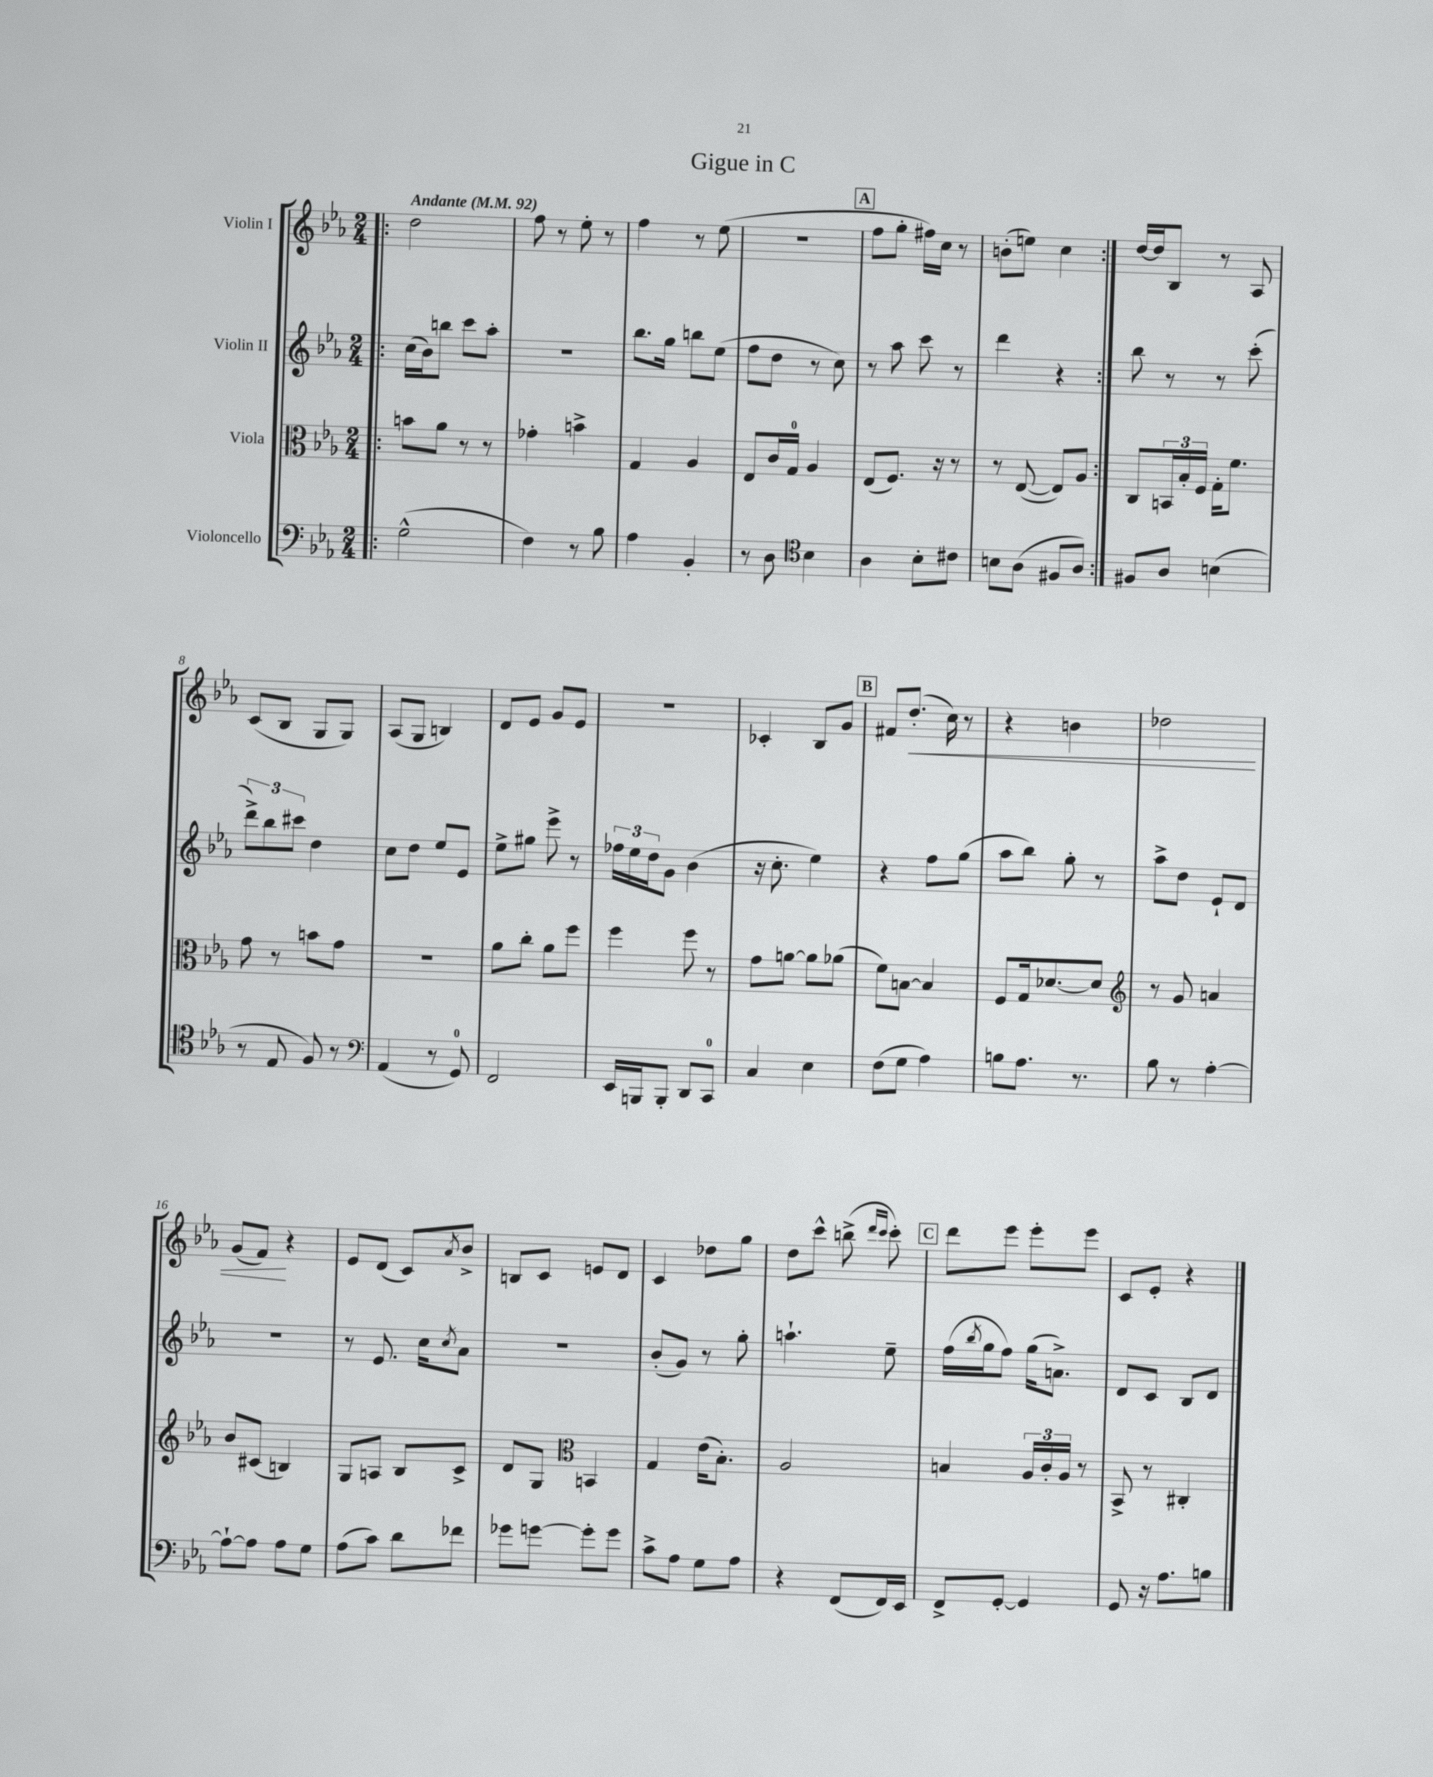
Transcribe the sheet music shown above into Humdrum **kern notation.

**kern	**kern	**kern	**kern
*staff4	*staff3	*staff2	*staff1
*clefF4	*clefC3	*clefG2	*clefG2
*k[b-e-a-]	*k[b-e-a-]	*k[b-e-a-]	*k[b-e-a-]
*M2/4	*M2/4	*M2/4	*M2/4
*MM92	*MM92	*MM92	*MM92
=!|:	=!|:	=!|:	=!|:
(2G^^	8b	(16cc	2dd
.	.	16b-)	.
.	8a-	8bb	.
.	8r	8ccc	.
.	8r	8aa-'	.
=	=	=	=
4F)	4g-'	2r	8ff
.	.	.	8r
8r	4b^	.	8ee-'
8B-	.	.	8r
=	=	=	=
4A-	4G	8.bb-	4ff
.	.	16gg	.
4BB-'	4A-	8bb	8r
.	.	(8ee-	(8ee-
=	=	=	=
8r	8E-	8ff	2r
8D	16c	8dd	.
.	16G	.	.
*clefC4	*	*	*
4B-	4A-	8r	.
.	.	8cc)	.
=	=	=	=
4A-	(8E-	8r	8ff
.	8.F)	8aa-	8gg'
8B-'	.	8ccc	16ff#)
.	16r	.	16cc
8c#	8r	8r	8r
=	=	=	=
8B	8r	4ddd	(8b'
(8A-	([8E-	.	8ee)
8F#	8E-])	4r	4cc
8A-)	8A-	.	.
=:|!	=:|!	=:|!	=:|!
8F#	8C	8bb-	[16dd
.	.	.	16dd]
8A-	24BB	8r	8B-
.	24B-'	.	.
.	24F	.	.
(4B	16G'	8r	8r
.	8.f	.	.
.	.	(8ccc'	8A-
=	=	=	=
8r	8g	12ddd^)	(8c
.	.	12bb-	.
8E-	8r	.	8B-
.	.	12ccc#	.
8F)	8b	4dd	8G
8r	8g	.	8G)
=	=	=	=
*clefF4	*	*	*
(4AA-	2r	8cc	(8A-
.	.	8dd	8G
8r	.	8ee-	4B)
8GG)	.	8e-	.
=	=	=	=
2FF	8a-	8ee-^	8d
.	8cc'	8gg#	8e-
.	8a-	8eee-^	8g
.	8ff	8r	8e-
=	=	=	=
16EE-	4ff	24ff-	2r
.	.	24ee-	.
16BBB	.	.	.
.	.	24dd	.
8BBB'	.	8g	.
8DD	8ff	(4b-	.
8CC	8r	.	.
=	=	=	=
4C	8g	16r	4c-'
.	.	8.cc'	.
.	[8a	.	.
4E-	8a]	4ee-)	8B-
.	(8a-	.	8g
=	=	=	=
(8F	8f)	4r	8f#
8G	[8B	.	(8.dd'
4A-)	4B]	8ff	.
.	.	.	16cc)
.	.	(8gg	8r
=	=	=	=
8B	8F	8aa-	4r
8.A-	16G	8bb-)	.
.	[8.d-	.	.
.	.	8gg'	4b
8.r	.	.	.
.	8d-]	8r	.
=	=	=	=
*	*clefG2	*	*
8B-	8r	8aa-^	2dd-
8r	8g	8dd	.
[4A-'	4a	8e-`	.
.	.	8d	.
=	=	=	=
8A-`_	8b-	2r	(8g
8A-]	(8c#	.	8f)
8A-	4B)	.	4r
8G	.	.	.
=	=	=	=
(8A-	8G	8r	8e-
8c)	8A	8.e-	(8d
8d	8B-	.	8c)
.	.	16cc	.
.	.	8qcc	8qa-
8f-	8c^	8a-	8b-^
=	=	=	=
8g-	8d	2r	8B
[8g	8G	.	8c
*	*clefC3	*	*
8g']	4BB	.	8e
8g	.	.	8d
=	=	=	=
8c^	4G	(8b-'	4c
8A-	.	8g)	.
8G	(16e-	8r	8dd-
.	8.B-')	.	.
8A-	.	8gg'	8gg
=	=	=	=
4r	2A-	4.aa`	8dd
.	.	.	8ccc^^
(8FF	.	.	(8bb^
.	.	.	16qqddd
.	.	.	16qqccc
16FF)	.	8ee-~	8ccc')
16EE-	.	.	.
=	=	=	=
8FF^	4B	(16ff	8ddd
.	.	8qbb-	.
.	.	16gg	.
[8GG'	.	8ff)	8eee-
4GG]	24A-	(16gg	8eee-'
.	24c'	.	.
.	.	8.a^)	.
.	24A-	.	.
.	8r	.	8eee-
=	=	=	=
8GG	8BB-^	8d	8c
16r	8r	8c	8e-'
8.A-	.	.	.
.	4C#'	8B-	4r
8B	.	8d	.
==	==	==	==
*-	*-	*-	*-
